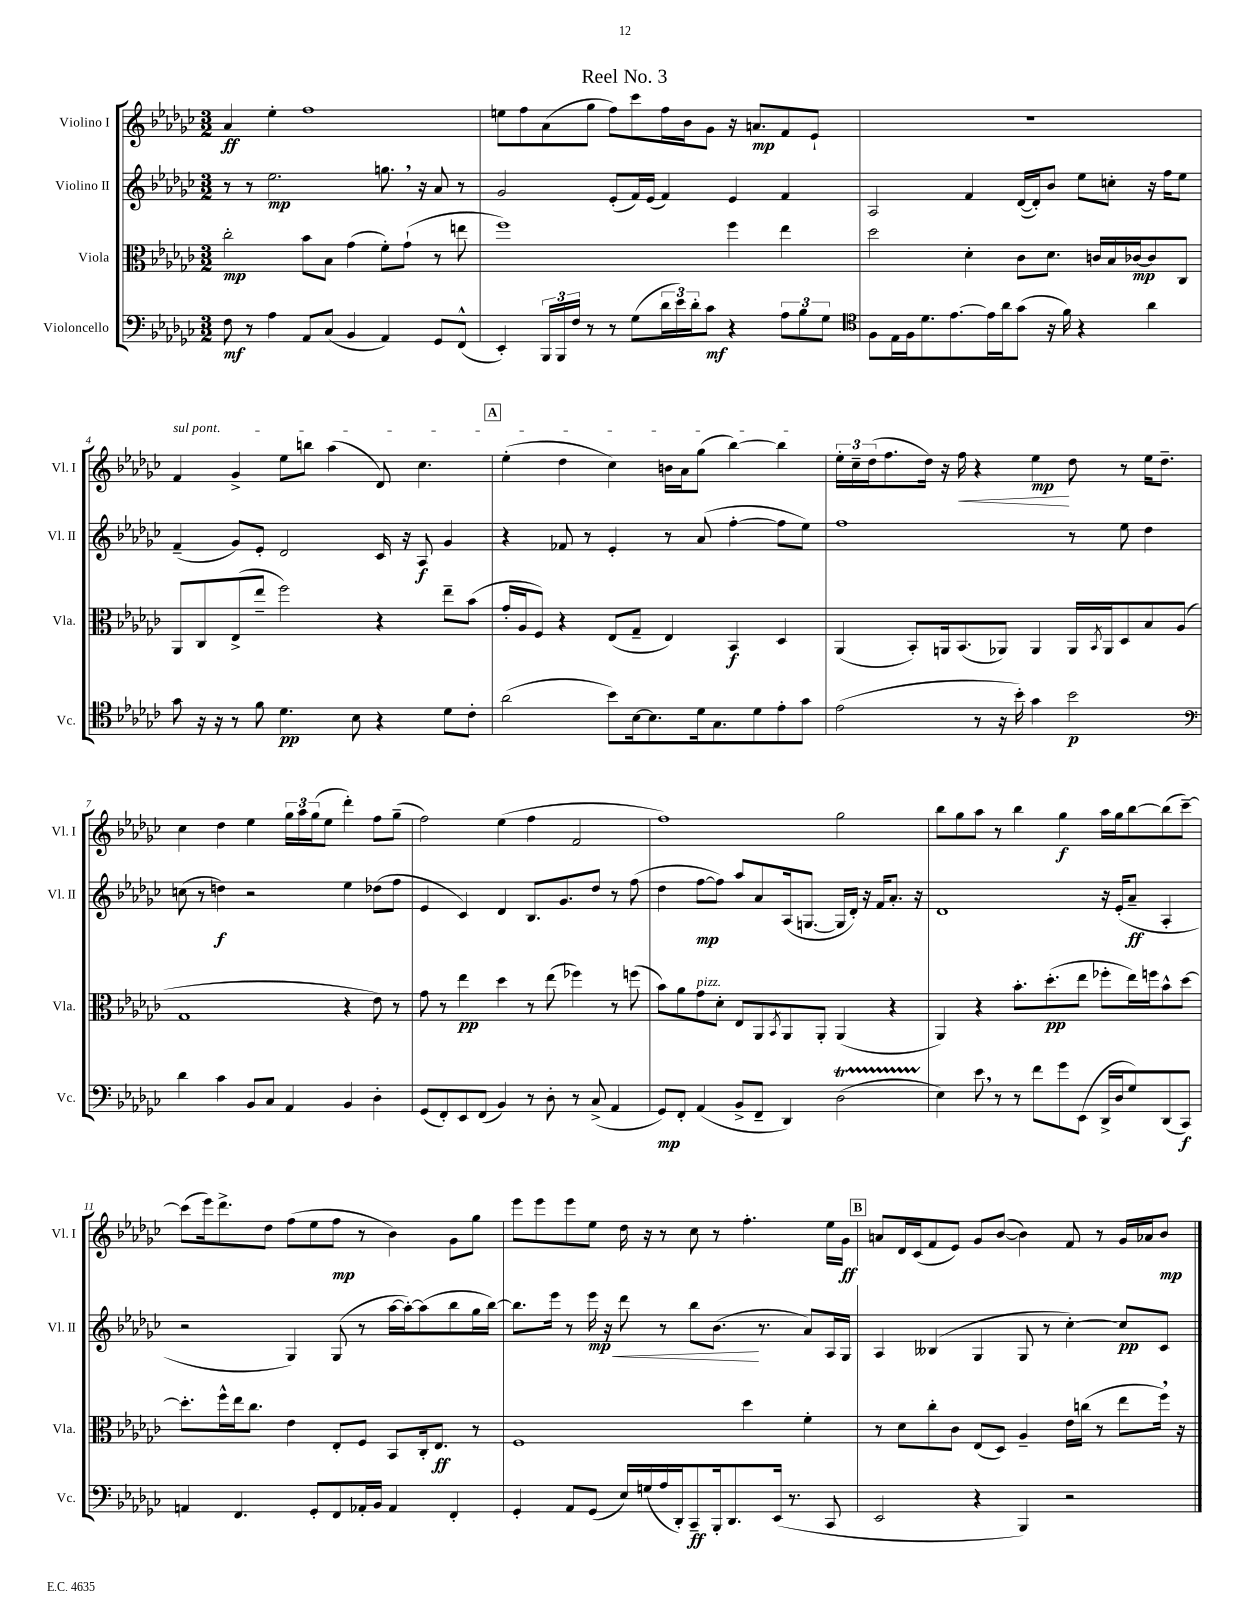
\header { title = "Reel No. 3" }
<<
\new StaffGroup <<
\new Staff = "s0" \with { instrumentName = "Violino I" shortInstrumentName = "Vl. I" } {
    \clef treble \key ges \major \numericTimeSignature \time 3/2
    aes'4\ff ees''4-. f''1 |
    e''8 f''8 aes'8( ges''8 f''8) ces'''8 f''16 bes'16 ges'8 r16 a'8.\mp f'8 ees'8-! |
    R1. |
    \once \override TextSpanner.bound-details.left.text = \markup { \italic "sul pont." } f'4\startTextSpan ges'4-> ees''8 b''8 aes''4( des'8) ces''4. |
    \mark \markup { \box "A" } ees''4-.( des''4 ces''4) b'16 aes'16 ges''8( bes''4~) bes''4\stopTextSpan |
    \tuplet 3/2 { ees''16-. ces''16-- des''16( } f''8. des''16) r16 f''16\< r4 ees''4\mp\! des''8 r8 ees''16 des''8.-- |
    ces''4 des''4 ees''4 \tuplet 3/2 { ges''16 aes''16 ges''16( } ees''8 des'''4-.) f''8 ges''8--( |
    f''2) ees''4( f''4 f'2 |
    f''1) ges''2 |
    bes''8 ges''8 aes''8 r8 bes''4 ges''4\f aes''16 ges''16 bes''8~ bes''8( ces'''8~--) |
    ces'''8( ees'''16) des'''8.-> des''8 f''8( ees''8 f''8\mp r8 bes'4) ges'8 ges''8 |
    ees'''8 ees'''8 ees'''8 ees''8 des''16 r16 r8 ces''8 r8 f''4.-. ees''16 ges'16\ff |
    \mark \markup { \box "B" } a'8 des'16 ces'16( f'8 ees'8) ges'8 bes'8~( bes'4) f'8 r8 ges'16 aes'16 bes'8\mp \bar "|." |
}
\new Staff = "s1" \with { instrumentName = "Violino II" shortInstrumentName = "Vl. II" } {
    \clef treble \key ges \major \numericTimeSignature \time 3/2
    r8 r8 ees''2.\mp g''8. \breathe r16 aes'8 r8 |
    ges'2 ees'8-.( f'16) ees'16( f'4) ees'4 f'4 |
    aes2 f'4 des'16~( des'16-.) bes'8 ees''8 c''8-. r16 f''16 ees''8 |
    f'4--( ges'8) ees'8-. des'2 ces'16 r16 aes8\f ges'4 |
    \mark \markup { \box "A" } r4 fes'8 r8 ees'4-. r8 aes'8( f''4~-. f''8 ees''8) |
    f''1 r8 ees''8 des''4 |
    c''8( r8 d''4\f) r2 ees''4 des''8( f''8 |
    ees'4 ces'4) des'4 bes8. ges'8. des''8 r8 f''8( |
    des''4 f''8~\mp f''8) aes''8 aes'8 aes16( g8.~ g16 des'16-.) r16 f'16 aes'8.-. r16 |
    des'1 r16 ees'16-.( aes'8--\ff aes4-. |
    r2 ges4) ges8( r8 aes''16~ aes''16~-.) aes''8( bes''8 ges''16 bes''16~) |
    bes''8. ees'''16 r8 ees'''16\mp\< r16 des'''8 r8 bes''8 bes'8.\!( r8. aes'8) aes16 ges16 |
    \mark \markup { \box "B" } aes4 beses4( ges4 ges8 r8 ces''4~-.) ces''8\pp ces'8 \bar "|." |
}
\new Staff = "s2" \with { instrumentName = "Viola" shortInstrumentName = "Vla." } {
    \clef alto \key ges \major \numericTimeSignature \time 3/2
    ces''2-.\mp bes'8 bes8 ges'4( f'8-.) ges'8-!( r8 e''8 |
    f''1) f''4 ees''4 |
    des''2 des'4-. ces'8 des'8. c'16 bes16 ces'16~\mp ces'8 ces8 |
    aes,8 ces8 ees8->( ees''8-- f''2) r4 ees''8-- bes'8( |
    \mark \markup { \box "A" } ges'16-. aes16 f8) r4 ees8( ges8-- ees4) bes,4\f des4 |
    aes,4( bes,8-.) a,16 bes,8.( aes,8) aes,4 aes,16 \acciaccatura { bes,8 } aes,16 des8 bes8 aes8( |
    ges1 r4 ees'8) r8 |
    ges'8 r8 ees''4\pp des''4 r8 ees''8( fes''4) r8 f''8( |
    bes'8) aes'8 ges'8^\markup { \italic "pizz." } des'8-. ees8 aes,8 \acciaccatura { bes,8 } aes,8 aes,8-. aes,4( r4 |
    aes,4) r4 bes'8.-. des''8.-.\pp( ees''8 fes''8-. ees''16) f''16 bes'8-^ des''8~ |
    des''8.-. f''16-^ ees''16 ces''8. ees'4 ees8-. f8 bes,8 ces16-. ees8.\ff r8 |
    f1 des''4 f'4-. |
    \mark \markup { \box "B" } r8 des'8 ces''8-. ces'8 ees8( des8) aes4-- ees'16 c''16( r8 ees''8 f''16) \breathe r16 \bar "|." |
}
\new Staff = "s3" \with { instrumentName = "Violoncello" shortInstrumentName = "Vc." } {
    \clef bass \key ges \major \numericTimeSignature \time 3/2
    f8\mf r8 aes4 aes,8 ces8( bes,4 aes,4) ges,8 f,8-^( |
    ees,4-.) \tuplet 3/2 { bes,,16 bes,,16 f16 } r8 r8 ges8( \tuplet 3/2 { des'16 ees'16) des'16-. } ces'8\mf r4 \tuplet 3/2 { aes8 bes8 ges8 } |
    \clef tenor f8 ees16 f16 des'8. ees'8.~ ees'16 aes'16 ges'8( r16 f'16) r4 aes'4 |
    ges'8 r16 r16 r8 f'8 des'4.\pp bes8 r4 des'8 ces'8-. |
    \mark \markup { \box "A" } aes'2( bes'8) bes16~ bes8. des'16 ges8. des'8 ees'8-. ges'8 |
    ees'2( r8 r16 bes'16-.) ges'4 bes'2\p |
    \clef bass des'4 ces'4 bes,8 ces8 aes,4 bes,4 des4-. |
    ges,8( f,8-.) ees,8 f,8( bes,4) r8 des8-. r8 ces8->( aes,4 |
    ges,8\mp) f,8-. aes,4( bes,8-> f,8-- des,4) des2\startTrillSpan( |
    ees4\stopTrillSpan) ees'8 \breathe r8 r8 f'8 ges'8 ees,8( des,16-> des16 ges8) des,8( ces,8\f) |
    a,4 f,4. ges,8-. f,8 aes,16-. bes,16 aes,4 f,4-. |
    ges,4-. aes,8 ges,8( ees16) g16( aes16 des,16-.) ces,8--\ff bes,,16-. des,8. ees,16( r8. ces,8 |
    \mark \markup { \box "B" } ees,2 r4 bes,,4) r2 \bar "|." |
}
>>
>>
